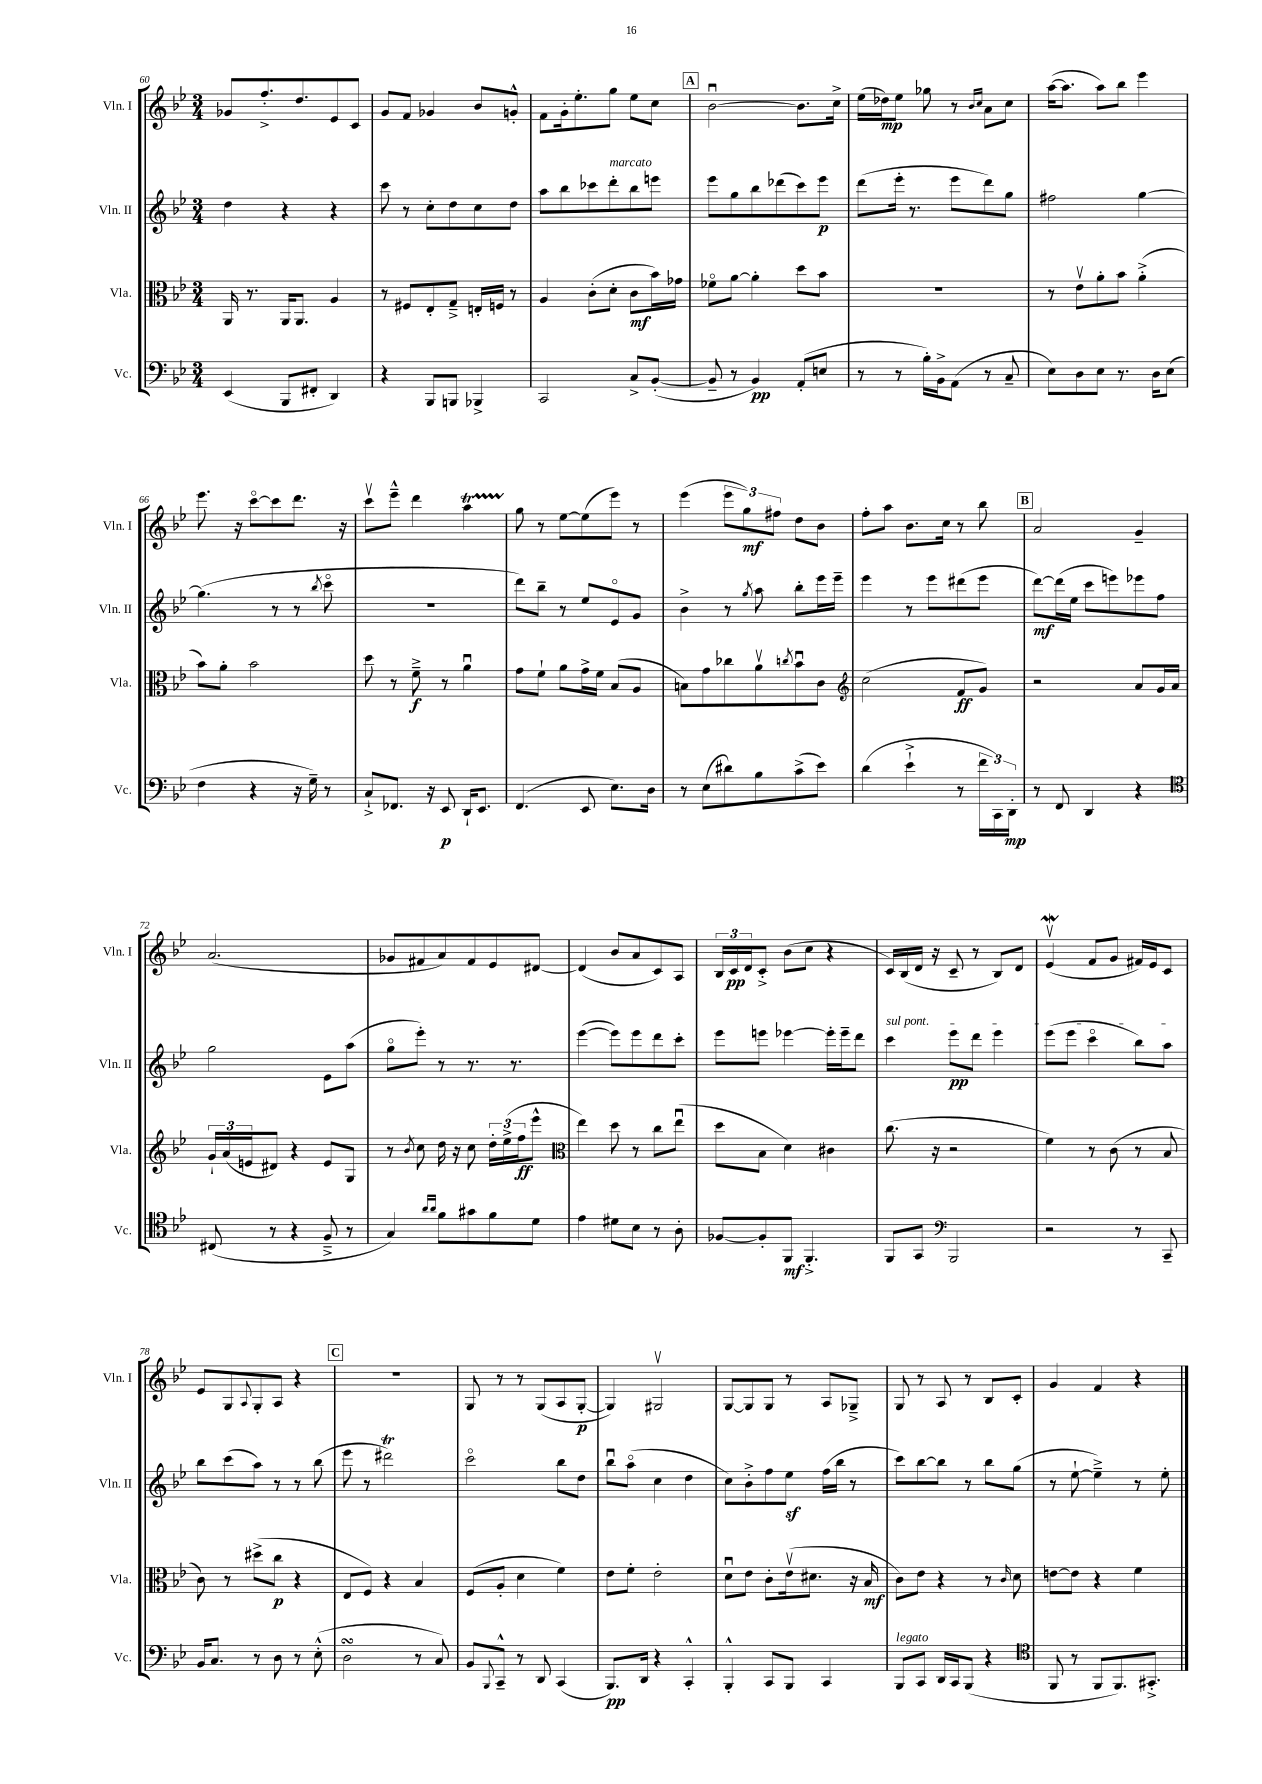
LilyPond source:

<<
\new StaffGroup <<
\new Staff = "s0" \with { instrumentName = "Vln. I" shortInstrumentName = "Vln. I" } {
    \clef treble \key bes \major \numericTimeSignature \time 3/4
    ges'8 f''8.-.-> d''8. ees'8 c'8 |
    g'8 f'8 ges'4 bes'8 g'8-.-^ |
    f'8 g'16-. ees''8.-. g''8 ees''8 c''8 |
    \mark \markup { \box "A" } bes'2~\downbow bes'8. c''16-> |
    ees''16( des''16\mp) ees''8 ges''8 r8 \grace { bes'16 c''16 } a'8 c''8 |
    a''16~( a''8. a''8) bes''8 ees'''4 |
    ees'''8. r16 c'''8~\flageolet c'''8 d'''8. r16 |
    c'''8\upbow ees'''8---^ d'''4 a''4\startTrillSpan |
    g''8\stopTrillSpan r8 ees''8~ ees''8( ees'''8) r8 |
    ees'''4( \tuplet 3/2 { ees'''8 g''8\mf) fis''8 } d''8 bes'8 |
    f''8-. a''8 bes'8. c''16 r8 bes''8 |
    \mark \markup { \box "B" } a'2 g'4-- |
    a'2.( |
    ges'8 fis'8 a'8) fis'8 ees'8 dis'8~ |
    dis'4( bes'8 a'8 c'8) a8 |
    \tuplet 3/2 { bes16 c'16\pp d'16 } c'8-.-> bes'8( c''8 r4 |
    c'16) bes16( d'16 r16 c'8-- r8 bes8) d'8 |
    ees'4\upbow\mordent( f'8 g'8 fis'16) ees'16 c'8 |
    ees'8 g8 \appoggiatura { a8 } g8-. a8 r4 |
    \mark \markup { \box "C" } R2. |
    g8 r8 r8 g8( a8 g8~-.\p |
    g4) gis2\upbow |
    g8~ g8 g8 r8 a8 ges8---> |
    g8 r8 a8 r8 bes8 c'8-. |
    g'4 f'4 r4 \bar "|." |
}
\new Staff = "s1" \with { instrumentName = "Vln. II" shortInstrumentName = "Vln. II" } {
    \clef treble \key bes \major \numericTimeSignature \time 3/4
    d''4 r4 r4 |
    c'''8 r8 c''8-. d''8 c''8 d''8 |
    a''8 bes''8 ces'''8 d'''8-.^\markup { \italic "marcato" } bes''8 e'''8 |
    \mark \markup { \box "A" } ees'''8 g''8 bes''8 des'''8( c'''8) ees'''8\p |
    d'''8( ees'''16-. r8. ees'''8 d'''8) g''8 |
    fis''2 g''4~ |
    g''4.( r8 r8 \acciaccatura { bes''8 } c'''8\flageolet |
    R2. |
    d'''8) bes''8-- r8 ees''8 ees'8\flageolet g'8 |
    bes'4-> r8 \acciaccatura { g''8 } a''8 bes''8-. ees'''16 ees'''16-- |
    ees'''4 r8 ees'''8 dis'''8( ees'''8 |
    \mark \markup { \box "B" } d'''8~\mf) d'''16( ees''16 c'''8 e'''8) ees'''8 f''8 |
    g''2 ees'8 a''8( |
    g''8\flageolet ees'''8-.) r8 r8. r8. |
    ees'''4~( ees'''8) ees'''8 d'''8 c'''8-. |
    ees'''8 e'''8 ees'''4~ ees'''16-. ees'''16-- d'''8 |
    \once \override TextSpanner.bound-details.left.text = \markup { \italic "sul pont." } c'''4\startTextSpan ees'''8\pp d'''8 ees'''4 |
    ees'''8( ees'''8 c'''4\flageolet bes''8) a''8\stopTextSpan |
    bes''8 c'''8( a''8) r8 r8 bes''8( |
    \mark \markup { \box "C" } ees'''8 r8 dis'''2\trill) |
    c'''2\flageolet bes''8 d''8 |
    bes''8\downbow a''8\flageolet( c''4 d''4 |
    c''8) bes'8-.-> f''8 ees''8\sf f''16( bes''16 r8 |
    c'''8) bes''8~ bes''8 r8 bes''8 g''8( |
    r8 ees''8~-! ees''4--->) r8 ees''8-. \bar "|." |
}
\new Staff = "s2" \with { instrumentName = "Vla." shortInstrumentName = "Vla." } {
    \clef alto \key bes \major \numericTimeSignature \time 3/4
    a,16 r8. a,16 a,8. a4 |
    r8 fis8 ees8-. g8---> e16-. f16 r8 |
    a4 c'8-.( d'8-. c'8\mf bes'16) ges'16 |
    \mark \markup { \box "A" } fes'8\flageolet a'8~ a'4-. d''8 bes'8 |
    R2. |
    r8 ees'8\upbow a'8-. bes'8 a'4-.->( |
    bes'8) a'8-. bes'2 |
    d''8 r8 f'8--->\f r8 a'4\downbow |
    g'8 f'8-! a'8 g'16-> f'16 bes8( a8 |
    b8) g'8 ces''8 a'8\upbow \acciaccatura { c''8 } bes'8\downbow c'8 |
    \clef treble c''2( f'8\ff g'8) |
    \mark \markup { \box "B" } r2 a'8 g'16 a'16 |
    \tuplet 3/2 { g'16-! a'16( e'16 } dis'8) r4 e'8 g8 |
    r8 \acciaccatura { bes'8 } c''8 d''16 r16 c''8 \tuplet 3/2 { d''16-. ees''16->( f''16\ff } ees'''8-^ |
    \clef alto ees''4) d''8 r8 c''8 ees''8\downbow( |
    d''8 bes8 d'4) cis'4 |
    c''8.( r16 r2 |
    f'4) r8 c'8( r8 bes8 |
    c'8) r8 dis''8->( c''8\p r4 |
    \mark \markup { \box "C" } ees8 f8) r4 bes4 |
    f8( a8-. d'4 f'4) |
    ees'8 f'8-. ees'2-. |
    d'8\downbow ees'8 c'8-. ees'16\upbow( dis'8. r16 bes16\mf |
    c'8) ees'8 r4 r8 \grace { c'16 } d'8 |
    e'8~ e'8 r4 f'4 \bar "|." |
}
\new Staff = "s3" \with { instrumentName = "Vc." shortInstrumentName = "Vc." } {
    \clef bass \key bes \major \numericTimeSignature \time 3/4
    ees,4( bes,,8 fis,8-. d,4) |
    r4 bes,,8 b,,8 bes,,4-> |
    c,2 c8-> bes,8~-.( |
    \mark \markup { \box "A" } bes,8-- r8 bes,4\pp) a,8-.( e8 |
    r8 r8 bes16-.) bes,16-> a,8( r8 c8-- |
    ees8) d8 ees8 r8. d16 ees8( |
    f4 r4 r16 g16--) r8 |
    c8-!-> fes,8. r16 ees,8\p d,16-! ees,8. |
    f,4.( ees,8 ees8.) d16 |
    r8 ees8( dis'8) bes8 c'8->( ees'8) |
    d'4( ees'4-!-> r8 \tuplet 3/2 { f'16 c,16) d,16-.\mp } |
    \mark \markup { \box "B" } r8 f,8 d,4 r4 |
    \clef tenor cis8( r8 r4 f8---> r8 |
    g4) \grace { a'16 a'16 } f'8 gis'8 f'8 d'8 |
    ees'4 dis'8 bes8 r8 a8-. |
    fes8~ fes8-. f,8\mf f,4.-.-> |
    f,8 g,8 \clef bass bes,,2 |
    r2 r8 c,8-- |
    bes,16 c8. r8 d8 r8 ees8-.-^( |
    \mark \markup { \box "C" } d2\turn r8 c8) |
    bes,8 \appoggiatura { bes,,8 } c,8---^ r8 d,8 c,4( |
    bes,,8.\pp) d,16 r4 c,4-.-^ |
    bes,,4-.-^ c,8 bes,,8 c,4 |
    bes,,8^\markup { \italic "legato" } c,8 d,16 c,16 bes,,8( r4 |
    \clef tenor f,8 r8 f,8 f,8.) gis,8.-.-> \bar "|." |
}
>>
>>
\layout { \context { \Score currentBarNumber = #60 } }
